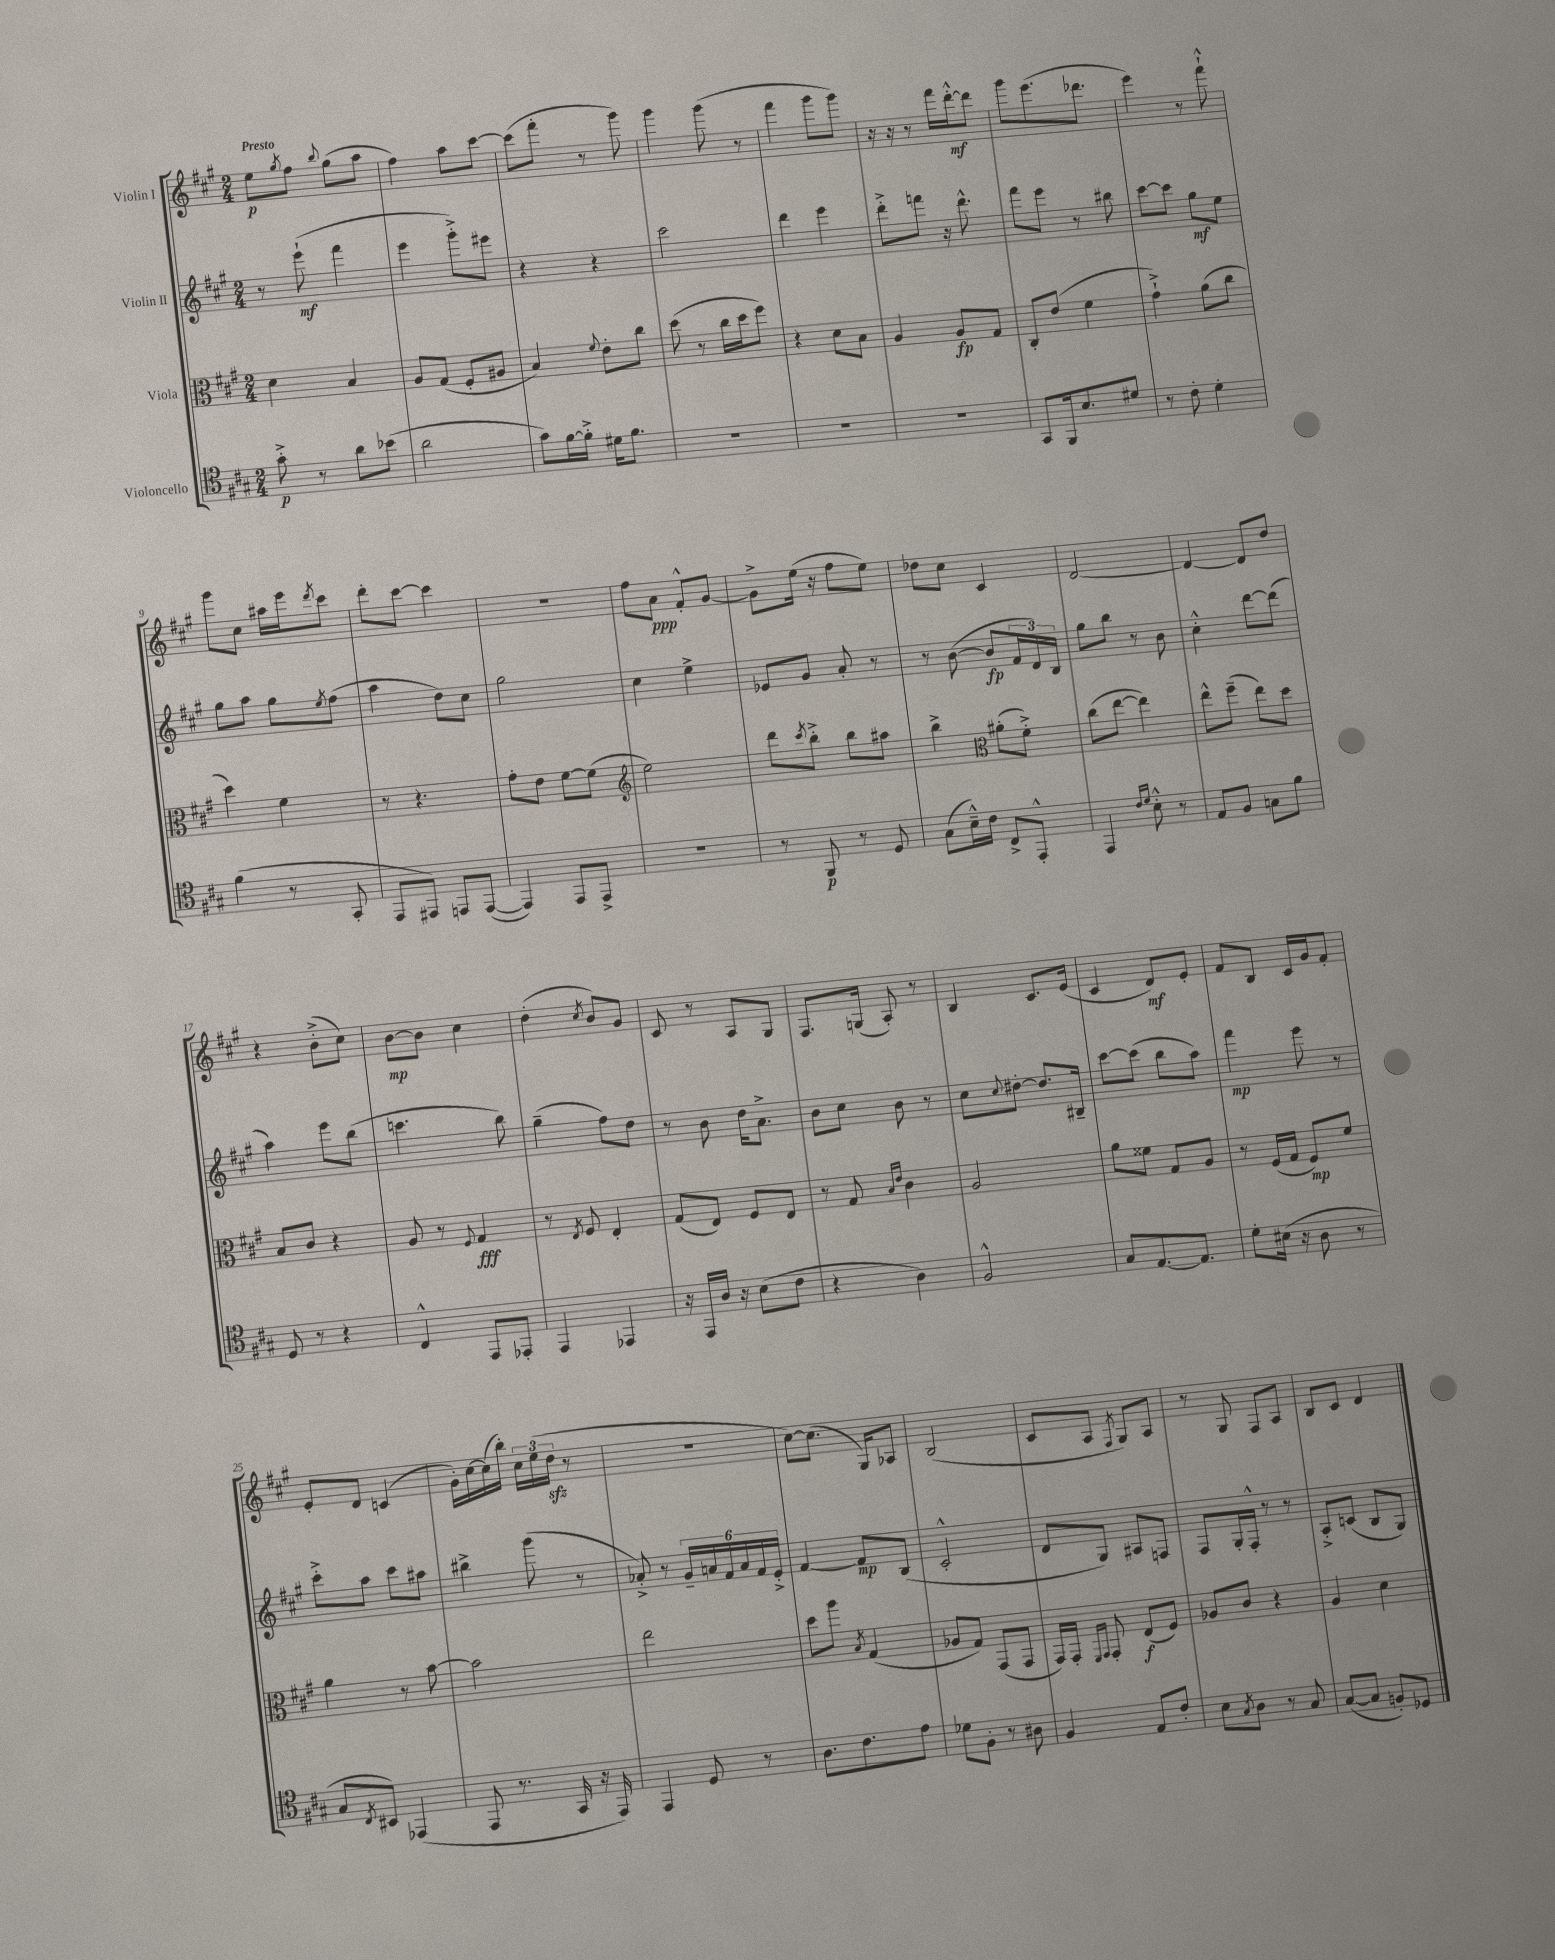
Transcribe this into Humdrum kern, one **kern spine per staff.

**kern	**dynam	**kern	**dynam	**kern	**dynam	**kern	**dynam
*part4	*part4	*part3	*part3	*part2	*part2	*part1	*part1
*staff4	*staff4	*staff3	*staff3	*staff2	*staff2	*staff1	*staff1
*I"Violoncello	*	*I"Viola	*	*I"Violin II	*	*I"Violin I	*
*clefC4	*	*clefC3	*	*clefG2	*	*clefG2	*
*k[f#c#g#]	*	*k[f#c#g#]	*	*k[f#c#g#]	*	*k[f#c#g#]	*
*M2/4	*	*M2/4	*	*M2/4	*	*M2/4	*
=1	=1	=1	=1	=1	=1	=1	=1
!	!	!	!	!	!	!LO:TX:a:B:t=Presto	!
8g#'^\	p	4d\	.	8r	.	8ee\L	p
.	.	.	.	.	.	8qgg#/	.
8r	.	.	.	(8eee`\	mf	8ff#\J	.
.	.	.	.	.	.	8qqbb/	.
8a\L	.	4B/	.	4fff#\	.	(8gg#\L	.
(8b-X\J	.	.	.	.	.	8aa\J	.
=2	=2	=2	=2	=2	=2	=2	=2
2a\	.	8A/L	.	4eee\	.	4ff#\)	.
.	.	(8G#/J	.	.	.	.	.
.	.	8F#'/L	.	8ggg#'^\L)	.	8aa\L	.
.	.	8A#X/J	.	8eee#X\J	.	[8ccc#\J	.
=3	=3	=3	=3	=3	=3	=3	=3
8g#\L)	.	4B/)	.	4r	.	(8ccc#\L]	.
[16f#\L	.	.	.	.	.	8fff#'\J	.
16f#'^\JJ]	.	.	.	.	.	.	.
.	.	8qqf#/	.	.	.	.	.
16d#X\KL	.	8e'\L	.	4r	.	8r	.
8.f#\J	.	.	.	.	.	.	.
.	.	8cc#\J	.	.	.	8ggg#\)	.
=4	=4	=4	=4	=4	=4	=4	=4
2r	.	(8dd\	.	2ccc#\	.	4ggg#\	.
.	.	8r	.	.	.	.	.
.	.	16cc#\LL	.	.	.	(8ggg#\	.
.	.	16dd\J	.	.	.	.	.
.	.	8ff#\J)	.	.	.	8r	.
=5	=5	=5	=5	=5	=5	=5	=5
2r	.	4r	.	4ddd\	.	4fff#\	.
.	.	8d\L	.	4eee\	.	8ggg#\L	.
.	.	8B\J	.	.	.	8ggg#\J)	.
=6	=6	=6	=6	=6	=6	=6	=6
2r	.	4A/	.	8ddd'^\L	.	16r	.
.	.	.	.	.	.	16r	.
.	.	.	.	8fffn\J	.	8r	.
.	.	8A/L	fp	16r	.	16fff#\LL	.
.	.	.	.	8.ddd^^\	.	[16ddd'^^\J	mf
.	.	8G#/J	.	.	.	8ddd\J]	.
=7	=7	=7	=7	=7	=7	=7	=7
8GG#/L	.	8C#'/L	.	8fff#\L	.	8ggg#\L	.
16FF#/k	.	(8e/J	.	8eee\J	.	(8.eee\	.
8.B/	.	.	.	.	.	.	.
.	.	4f#\	.	8r	.	.	.
.	.	.	.	.	.	8.ddd-X\J	.
8d#X/J	.	.	.	8bb#X\	.	.	.
=8	=8	=8	=8	=8	=8	=8	=8
8r	.	4g#`^\)	.	[8ccc#\L	.	4eee\)	.
8c#'\	.	.	.	8ccc#\J]	.	.	.
4d'\	.	(8a\L	.	8gg#\L	mf	8r	.
.	.	8cc#\J	.	8ee\J	.	8fff#`^^\	.
!!LO:LB:g=z
=9	=9	=9	=9	=9	=9	=9	=9
(4f#\	.	4dd\)	.	8gg#\L	.	8ggg#\L	.
.	.	.	.	8aa\J	.	8cc#\J	.
8r	.	4f#\	.	8gg#\L	.	16aa#X\LL	.
.	.	.	.	.	.	16eee\J	.
.	.	.	.	8qee/	.	8qddd/	.
8GG#'/	.	.	.	(8ff#\J	.	8ccc#\J	.
=10	=10	=10	=10	=10	=10	=10	=10
8EE/L	.	8r	.	4aa\	.	8ddd'\L	.
8EE#X/J)	.	4.r	.	.	.	[8ccc#\J	.
8EEn/L	.	.	.	8dd\L)	.	4ccc#\]	.
([8EE/J	.	.	.	8cc#\J	.	.	.
=11	=11	=11	=11	=11	=11	=11	=11
4EE/])	.	8g#'\L	.	2gg#\	.	2r	.
.	.	8e\J	.	.	.	.	.
8EE/L	.	[8f#\L	.	.	.	.	.
8EE^/J	.	(8f#\J]	.	.	.	.	.
=12	=12	=12	=12	=12	=12	=12	=12
*	*	*clefG2	*	*	*	*	*
2r	.	2ee\)	.	4cc#\	.	8ff#\L	.
.	.	.	.	.	.	8a\J	ppp
.	.	.	.	4ee^\	.	8f#'^^/L	.
.	.	.	.	.	.	[8g#/J	.
=13	=13	=13	=13	=13	=13	=13	=13
8r	.	8ddd\L	.	8e-X/L	.	8g#^\L]	.
.	.	8qccc#/	.	.	.	.	.
8FF#/	p	8bb'^\J	.	8g#/J	.	(16ee\Jk	.
.	.	.	.	.	.	16r	.
8r	.	8bb\L	.	8a'/	.	8ff#\L	.
8D/	.	8aa#X\J	.	8r	.	8ee\J)	.
=14	=14	=14	=14	=14	=14	=14	=14
(8G#\L	.	4bb^\	.	8r	.	8dd-X\L	.
16B~^^\L)	.	.	.	([8b\	.	8cc#\J	.
16c#\JJ	.	.	.	.	.	.	.
*	*	*clefC3	*	*	*	*	*
8C#^/L	.	(8a#X'\L	.	8b/L]	fp	4c#/	.
8EE'^^/J	.	8f#'^\J)	.	24f#/L	.	.	.
.	.	.	.	24d/)	.	.	.
.	.	.	.	24B/JJ	.	.	.
=15	=15	=15	=15	=15	=15	=15	=15
4EE/	.	(8cc#\L	.	8gg#\L	.	[2d/	.
.	.	[8ee\J	.	8bb\J	.	.	.
16qqc#/LL	.	.	.	.	.	.	.
16qqd/JJ	.	.	.	.	.	.	.
8B'^^\	.	4ee\])	.	8r	.	.	.
8r	.	.	.	8b\	.	.	.
=16	=16	=16	=16	=16	=16	=16	=16
8E/L	.	8ee^^\L	.	4cc#'^^\	.	4d/_	.
8F#/J	.	(8ff#~\J	.	.	.	.	.
8Gn\L	.	8ee\L)	.	[8ddd\L	.	8d/L]	.
8f#\J	.	8dd\J	.	(8ddd\J]	.	8dd/J	.
!!LO:LB:g=z
=17	=17	=17	=17	=17	=17	=17	=17
8D/	.	8B/L	.	4aa\)	.	4r	.
8r	.	8c#/J	.	.	.	.	.
4r	.	4r	.	8eee\L	.	(8b'^\L	.
.	.	.	.	(8bb\J	.	8cc#\J)	.
=18	=18	=18	=18	=18	=18	=18	=18
4C#^^/	.	8A/	.	4.cccn\	.	[8b\L	mp
.	.	8r	.	.	.	8b\J]	.
.	.	8qqF#/	.	.	.	.	.
8EE/L	.	4G#/	fff	.	.	4cc#\	.
8EE-X'/J	.	.	.	8bb\)	.	.	.
=19	=19	=19	=19	=19	=19	=19	=19
4EE/	.	8r	.	(4gg#~\	.	(4dd'\	.
.	.	8qE/	.	.	.	.	.
.	.	8F#/	.	.	.	.	.
.	.	.	.	.	.	8qcc#/	.
4EE-X/	.	4E'/	.	8ff#\L)	.	8b/L)	.
.	.	.	.	8dd\J	.	8g#/J	.
=20	=20	=20	=20	=20	=20	=20	=20
16r	.	(8G#/L	.	8r	.	8c#/	.
16EE/LL	.	.	.	.	.	.	.
16A/JJ	.	8E/J)	.	8b\	.	8r	.
16r	.	.	.	.	.	.	.
(8B\L	.	8F#/L	.	16dd\KL	.	8A/L	.
.	.	.	.	8.a^\J	.	.	.
8c#\J	.	8E/J	.	.	.	8G#/J	.
=21	=21	=21	=21	=21	=21	=21	=21
4r	.	8r	.	8b\L	.	8.F#/L	.
.	.	8G#/	.	8cc#\J	.	.	.
.	.	.	.	.	.	(16Gn/Jk	.
.	.	16qqB/LL	.	.	.	.	.
.	.	16qqe/JJ	.	.	.	.	.
4A\)	.	4c#\	.	8b\	.	8A'/)	.
.	.	.	.	8r	.	8r	.
=22	=22	=22	=22	=22	=22	=22	=22
2F#^^/	.	2A/	.	8cc#\L	.	4B/	.
.	.	.	.	8qqcc#/	.	.	.
.	.	.	.	[8dd#X'\J	.	.	.
.	.	.	.	8.dd#/L]	.	8.c#/L	.
.	.	.	.	16B#X~/Jk	.	(16e/Jk	.
=23	=23	=23	=23	=23	=23	=23	=23
8G#/L	.	8a\L	.	[8ccc#\L	.	4c#/	.
[8.E/	.	8f##X\J	.	(8ccc#\J]	.	.	.
.	.	8G#/L	.	8bb\L	.	8d/L)	mf
8.E/J]	.	.	.	.	.	.	.
.	.	8A/J	.	8aa\J)	.	8e'/J	.
=24	=24	=24	=24	=24	=24	=24	=24
8d'\L	.	8r	.	4fff#\	mp	8f#/L	.
(16B#X\Jk	.	(16F#/LL	.	.	.	8B/J	.
16r	.	16G#/JJ	.	.	.	.	.
8A\	.	8F#/L)	mp	8eee\	.	16c#/LL	.
.	.	.	.	.	.	16g#/J	.
8r	.	8f#/J	.	8r	.	8f#'/J	.
!!LO:LB:g=z
=25	=25	=25	=25	=25	=25	=25	=25
8G#/L	.	4a\	.	8ccc#'^\L	.	8e'/L	.
8qC#/	.	.	.	.	.	.	.
8BB#X/J)	.	.	.	8aa\J	.	8d/J	.
(4EE-X/	.	8r	.	8ccc#\L	.	(4cn/	.
.	.	[8b\	.	8aa#X\J	.	.	.
=26	=26	=26	=26	=26	=26	=26	=26
8EE/	.	2b\]	.	4bb#X^\	.	16g#'\LL)	.
.	.	.	.	.	.	[16cc#\	.
8.r	.	.	.	.	.	(16cc#\]	.
.	.	.	.	.	.	16bb'\JJ)	.
.	.	.	.	(8ggg#\	.	24cc#\LL	.
.	.	.	.	.	.	(24ee\	.
16GG#/	.	.	.	.	.	.	.
.	.	.	.	.	.	24ddzz\JJ	.
16r	.	.	.	8r	.	8r	.
16EE/)	.	.	.	.	.	.	.
=27	=27	=27	=27	=27	=27	=27	=27
4EE/	.	2ee\	.	8a-X'^/)	.	2r	.
.	.	.	.	8r	.	.	.
8D/	.	.	.	24g#~/LL	.	.	.
.	.	.	.	24an/	.	.	.
.	.	.	.	24f#/	.	.	.
8r	.	.	.	24a/	.	.	.
.	.	.	.	24f#/	.	.	.
.	.	.	.	24e'^/JJ	.	.	.
=28	=28	=28	=28	=28	=28	=28	=28
8.A\L	.	8dd\L	.	[4f#/	.	[8cc#\L)	.
.	.	8aa\J	.	.	.	(8.cc#\J]	.
8.c#\	.	.	.	.	.	.	.
.	.	8qB/	.	.	.	.	.
.	.	(4G#/	.	8f#/L]	mp	.	.
.	.	.	.	.	.	16G#/KL)	.
8e\J	.	.	.	(8B/J	.	8A-X/J	.
=29	=29	=29	=29	=29	=29	=29	=29
8d-X\L	.	8A-X/L	.	2c#'^^/	.	(2B/	.
8F#'\J	.	8G#/J)	.	.	.	.	.
8r	.	(8GG#/L	.	.	.	.	.
8A#X\	.	8GG#/J	.	.	.	.	.
=30	=30	=30	=30	=30	=30	=30	=30
4F#/	.	16GG#/LL)	.	8d/L	.	8c#/L	.
.	.	16GG#'/JJ	.	.	.	.	.
.	.	16qqFF#/LL	.	.	.	.	.
.	.	16qqGG#/JJ	.	.	.	.	.
.	.	8GG#'/	.	8G#/J)	.	8A/J	.
.	.	.	.	.	.	8qF#/	.
8E/L	.	(8E/L	f	8A#X/L	.	8G#/L)	.
8c#'/J	.	8F#/J)	.	8Fn/J	.	8A/J	.
=31	=31	=31	=31	=31	=31	=31	=31
8B\L	.	8A-X/L	.	8F#/L	.	8r	.
8qG#/	.	.	.	.	.	.	.
8A\J	.	8c#/J	.	16G#'/L	.	8G#/	.
.	.	.	.	16F#'^^/JJ	.	.	.
8r	.	4r	.	8r	.	8F#/L	.
8G#/	.	.	.	8r	.	8A/J	.
=32	=32	=32	=32	=32	=32	=32	=32
([8G#/L	.	4A/	.	8A'^/L	.	8B/L	.
8G#/J]	.	.	.	(8cn/J	.	8c#/J	.
8Fn'/L)	.	4d\	.	8B/L	.	4d/	.
8D-X/J	.	.	.	8G#/J)	.	.	.
==	==	==	==	==	==	==	==
*-	*-	*-	*-	*-	*-	*-	*-
